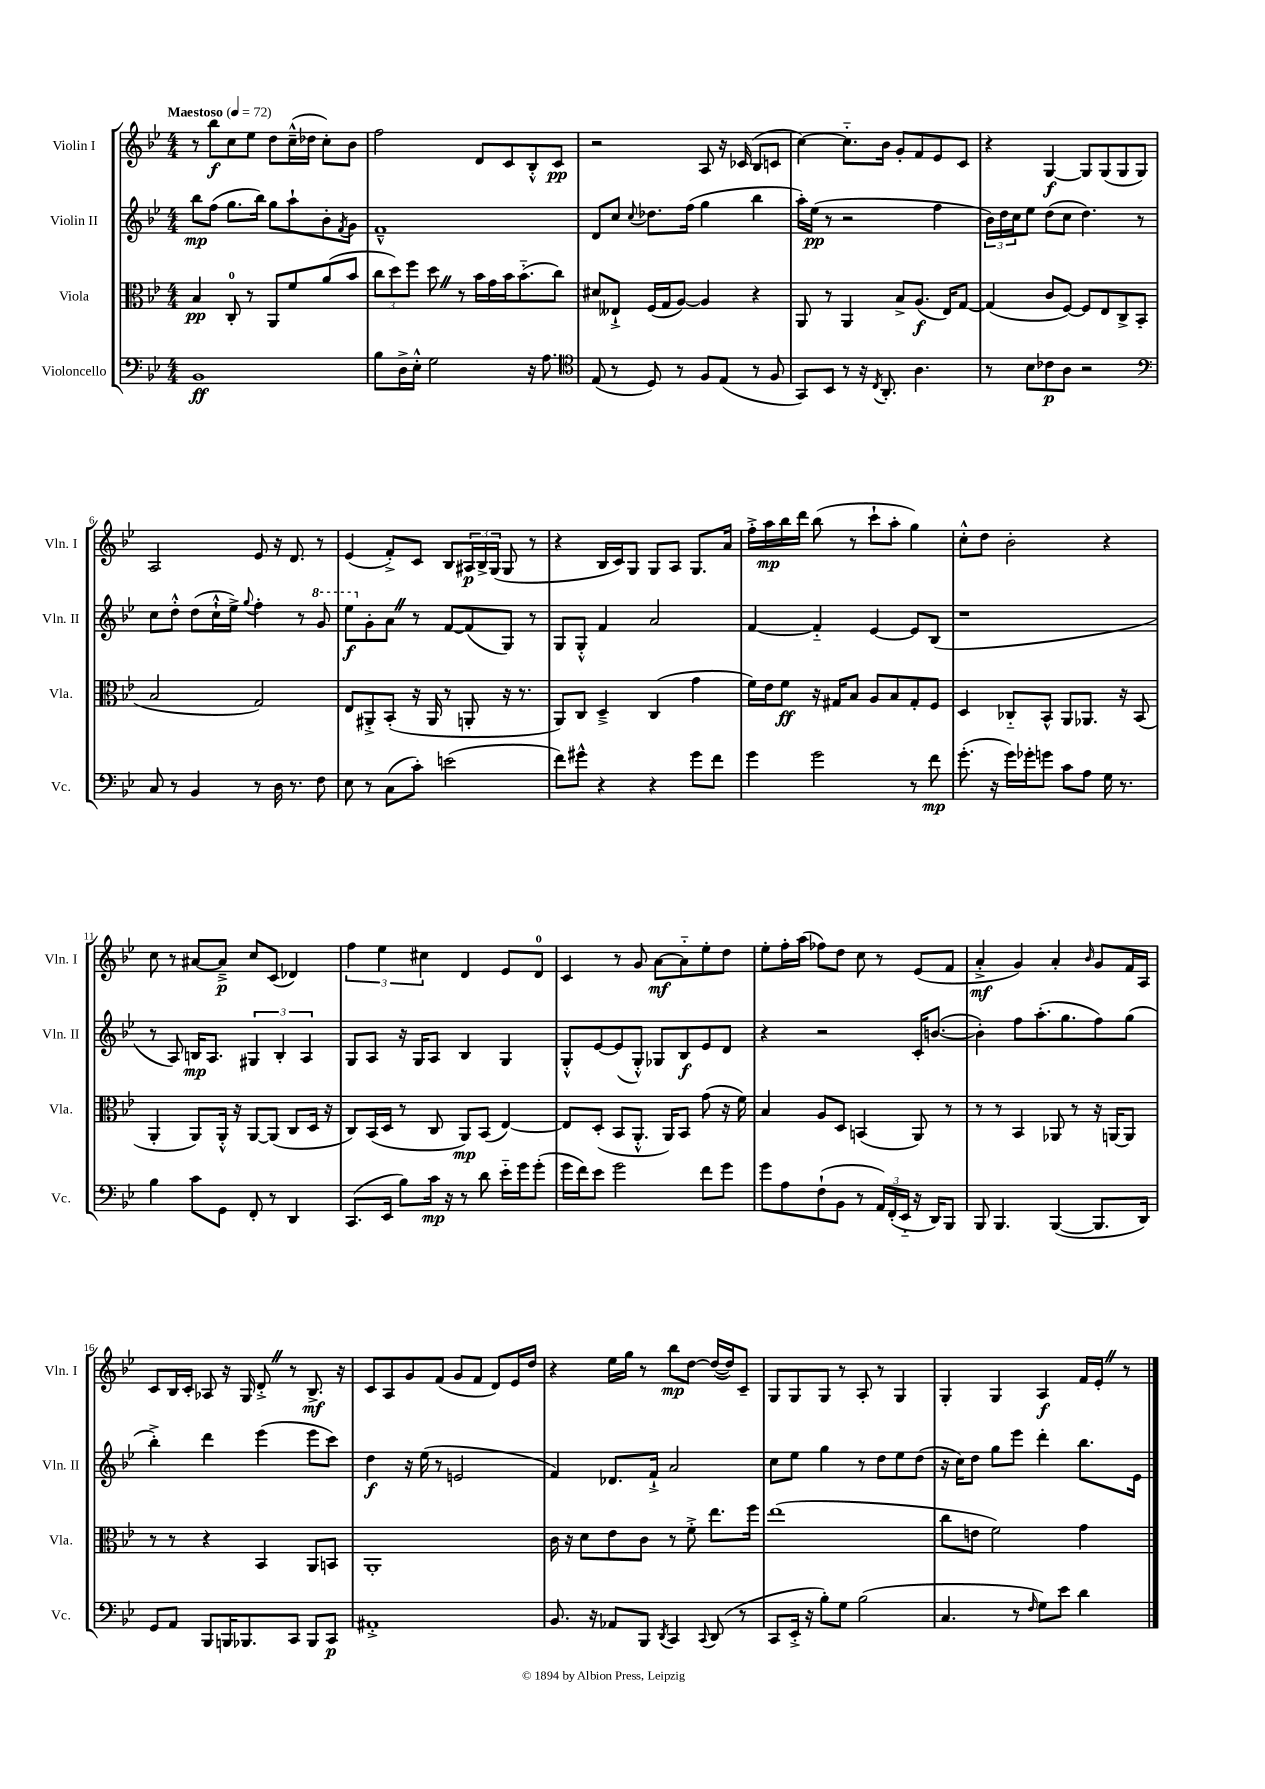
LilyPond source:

<<
\new StaffGroup <<
\new Staff = "s0" \with { instrumentName = "Violin I" shortInstrumentName = "Vln. I" } {
    \clef treble \key bes \major \numericTimeSignature \time 4/4 \tempo "Maestoso" 4 = 72
    r8 bes''8\f c''8 ees''8 d''8 c''16---^( des''16 c''8-.) bes'8 |
    f''2 d'8 c'8 bes8-.-^ c'8\pp |
    r2 a8 r16 ces'16( bes8 c'8 |
    c''4~) c''8.-_ bes'16 g'8-. f'8 ees'8 c'8 |
    r4 g4~\f g8 g8( g8 g8) |
    a2 ees'8 r16 d'8. r8 |
    ees'4( f'8-.->) c'8 bes8 \tuplet 3/2 { ais16\p bes16-> g16( } g8 r8 |
    r4 bes16 c'16) g8 g8 a8 g8. a'16 |
    f''16-.-> a''16\mp bes''16 d'''16 bes''8( r8 c'''8-! a''8-. g''4) |
    c''8-.-^ d''8 bes'2-. r4 |
    c''8 r8 ais'8~ ais'8--->\p c''8 c'8( des'4) |
    \tuplet 3/2 { f''4 ees''4 cis''4 } d'4 ees'8 d'8-0 |
    c'4 r8 g'8 a'8~\mf a'8-_ ees''8-. d''8 |
    ees''8-. f''16-. a''16( fes''8) d''8 c''8 r8 ees'8( f'8 |
    a'4-.->\mf g'4) a'4-. \grace { bes'16 } g'8 f'16 a16 |
    c'8 bes16 c'16-. aes8 r16 g16 d'8-.-> \once \override BreathingSign.text = \markup { \musicglyph "scripts.caesura.straight" } \breathe r8 bes8.->\mf r16 |
    c'8 a8 g'8 f'8( g'8 f'8 d'8) ees'16 d''16 |
    r4 ees''16 g''16 r8 bes''8\mp d''8~ d''16~( d''16) c'8-- |
    g8 g8 g8 r8 a8-. r8 g4 |
    g4-. g4 a4\f f'16 ees'16-. \once \override BreathingSign.text = \markup { \musicglyph "scripts.caesura.straight" } \breathe r8 \bar "|." |
}
\new Staff = "s1" \with { instrumentName = "Violin II" shortInstrumentName = "Vln. II" } {
    \clef treble \key bes \major \numericTimeSignature \time 4/4
    bes''8\mp f''8( g''8. bes''16) g''8 a''8-! bes'8-. \acciaccatura { f'8 } g'8 |
    f'1---^ |
    d'8 c''8 \appoggiatura { c''8 } des''8. f''16( g''4 bes''4 |
    a''16-.) ees''16\pp( r8 r2 f''4 |
    \tuplet 3/2 { bes'16) d''16 c''16 } ees''8 d''8( c''8 d''4.) r8 |
    c''8 d''8-.-^ d''8( c''16-!-^ ees''16->) \appoggiatura { g''8 } f''4-. r8 \ottava #1 g''8 |
    ees'''8\f \ottava #0 g'8-. a'8 \once \override BreathingSign.text = \markup { \musicglyph "scripts.caesura.straight" } \breathe r8 f'8~ f'8( g8) r8 |
    g8 g8-.-^ f'4 a'2 |
    f'4~ f'4-_ ees'4~ ees'8 bes8( |
    r1 |
    r8 a8) b16\mp a8. \tuplet 3/2 { gis4 b4-. a4 } |
    g8 a8 r16 g16 a8 bes4 g4 |
    g8-.-^ ees'8~ ees'8( g8-.-^) ges8 bes8\f ees'8 d'8 |
    r4 r2 c'16-. b'8.~( |
    b'4-.) f''8 a''8.-.( g''8. f''8) g''8( |
    bes''4-.->) d'''4 ees'''4( ees'''8 c'''8) |
    d''4\f r16 ees''16( r8 e'2 |
    f'4) des'8. f'16-!-> a'2 |
    c''8 ees''8 g''4 r8 d''8 ees''8 d''8( |
    r16 c''16) d''8 g''8 ees'''8 d'''4-. bes''8. ees'16 \bar "|." |
}
\new Staff = "s2" \with { instrumentName = "Viola" shortInstrumentName = "Vla." } {
    \clef alto \key bes \major \numericTimeSignature \time 4/4
    bes4\pp c8-0-. r8 a,8 f'8 a'8( bes'8 |
    \tuplet 3/2 { c''8 d''8) f''8 } d''8 \once \override BreathingSign.text = \markup { \musicglyph "scripts.caesura.straight" } \breathe r8 bes'16 g'16 bes'16 bes'8.-_( c''8) |
    dis'8 eeses8-!-> f16( g16 a8~) a4 r4 |
    a,8 r8 a,4 bes8-> a8.\f( ees16) g8~ |
    g4( c'8 f8~) f8 ees8 c8-> bes,8( |
    bes2 g2) |
    ees8 ais,8-.-> bes,8-.( r16 ais,16 r8 a,8-. r16 r8. |
    a,8) c8 d4---> c4( g'4 |
    f'16) ees'16 f'8\ff r16 gis16 bes8 a8 bes8 gis8-. f8 |
    d4 ces8-_ bes,8-^ a,8 aes,8. r16 bes,8( |
    a,4-. a,8) a,16-.-^ r16 a,8~ a,8( c8 d16 r16 |
    c8) bes,16( d16 r8 c8 a,8\mp) bes,8( ees4~) |
    ees8 d8-.( bes,8 a,8.-.-^ a,16) bes,8 g'8( r16 f'16) |
    bes4 a8 d8 b,4( a,8) r8 |
    r8 r8 bes,4 aes,8 r8 r16 a,16~ a,8 |
    r8 r8 r4 bes,4 a,8 b,8 |
    a,1-. |
    c'16 r16 d'8 ees'8 c'8 r8 f'8-.-> ees''8. f''16 |
    ees''1( |
    c''8 e'8 f'2) g'4 \bar "|." |
}
\new Staff = "s3" \with { instrumentName = "Violoncello" shortInstrumentName = "Vc." } {
    \clef bass \key bes \major \numericTimeSignature \time 4/4
    bes,1\ff |
    bes8 d16-> ees16-.-^ g2 r16 a8. |
    \clef tenor ees8( r8 d8) r8 f8 ees8( r8 f8 |
    g,8) bes,8 r8 r16 \acciaccatura { c8 } a,8.-. a4. |
    r8 bes8 ces'8\p a8 r2 |
    \clef bass c8 r8 bes,4 r8 d16 r8. f8 |
    ees8 r8 c8( c'8-.) e'2( |
    f'8) gis'8-^ r4 r4 gis'8 f'8 |
    g'4 g'2 r8 f'8\mp |
    g'8.-.( r16 g'16) ges'16-. g'8 c'8 a8 g16 r8. |
    bes4 c'8 g,8 f,8-. r8 d,4 |
    c,8.( ees,16 bes8) c'16\mp r16 r8 d'8 ees'16-_ g'16 g'8-.( |
    g'16 f'16) ees'8 g'2 f'8 g'8 |
    g'8 a8 f8-!( bes,8 r8 \tuplet 3/2 { a,16) f,16-.( ees,16-_ } r16 d,16) bes,,8 |
    bes,,8 bes,,4. bes,,4~( bes,,8. d,16) |
    g,8 a,8 bes,,8 b,,16 bes,,8. c,8 bes,,8 c,8\p |
    ais,1-.-> |
    bes,8. r16 aes,8 bes,,8 \acciaccatura { d,8 } c,4 \appoggiatura { c,8 } d,8( r8 |
    c,8 ees,16-.-> r16 bes8-.) g8 bes2( |
    c4. r8 \grace { f16 } g8) ees'8 d'4 \bar "|." |
}
>>
>>
